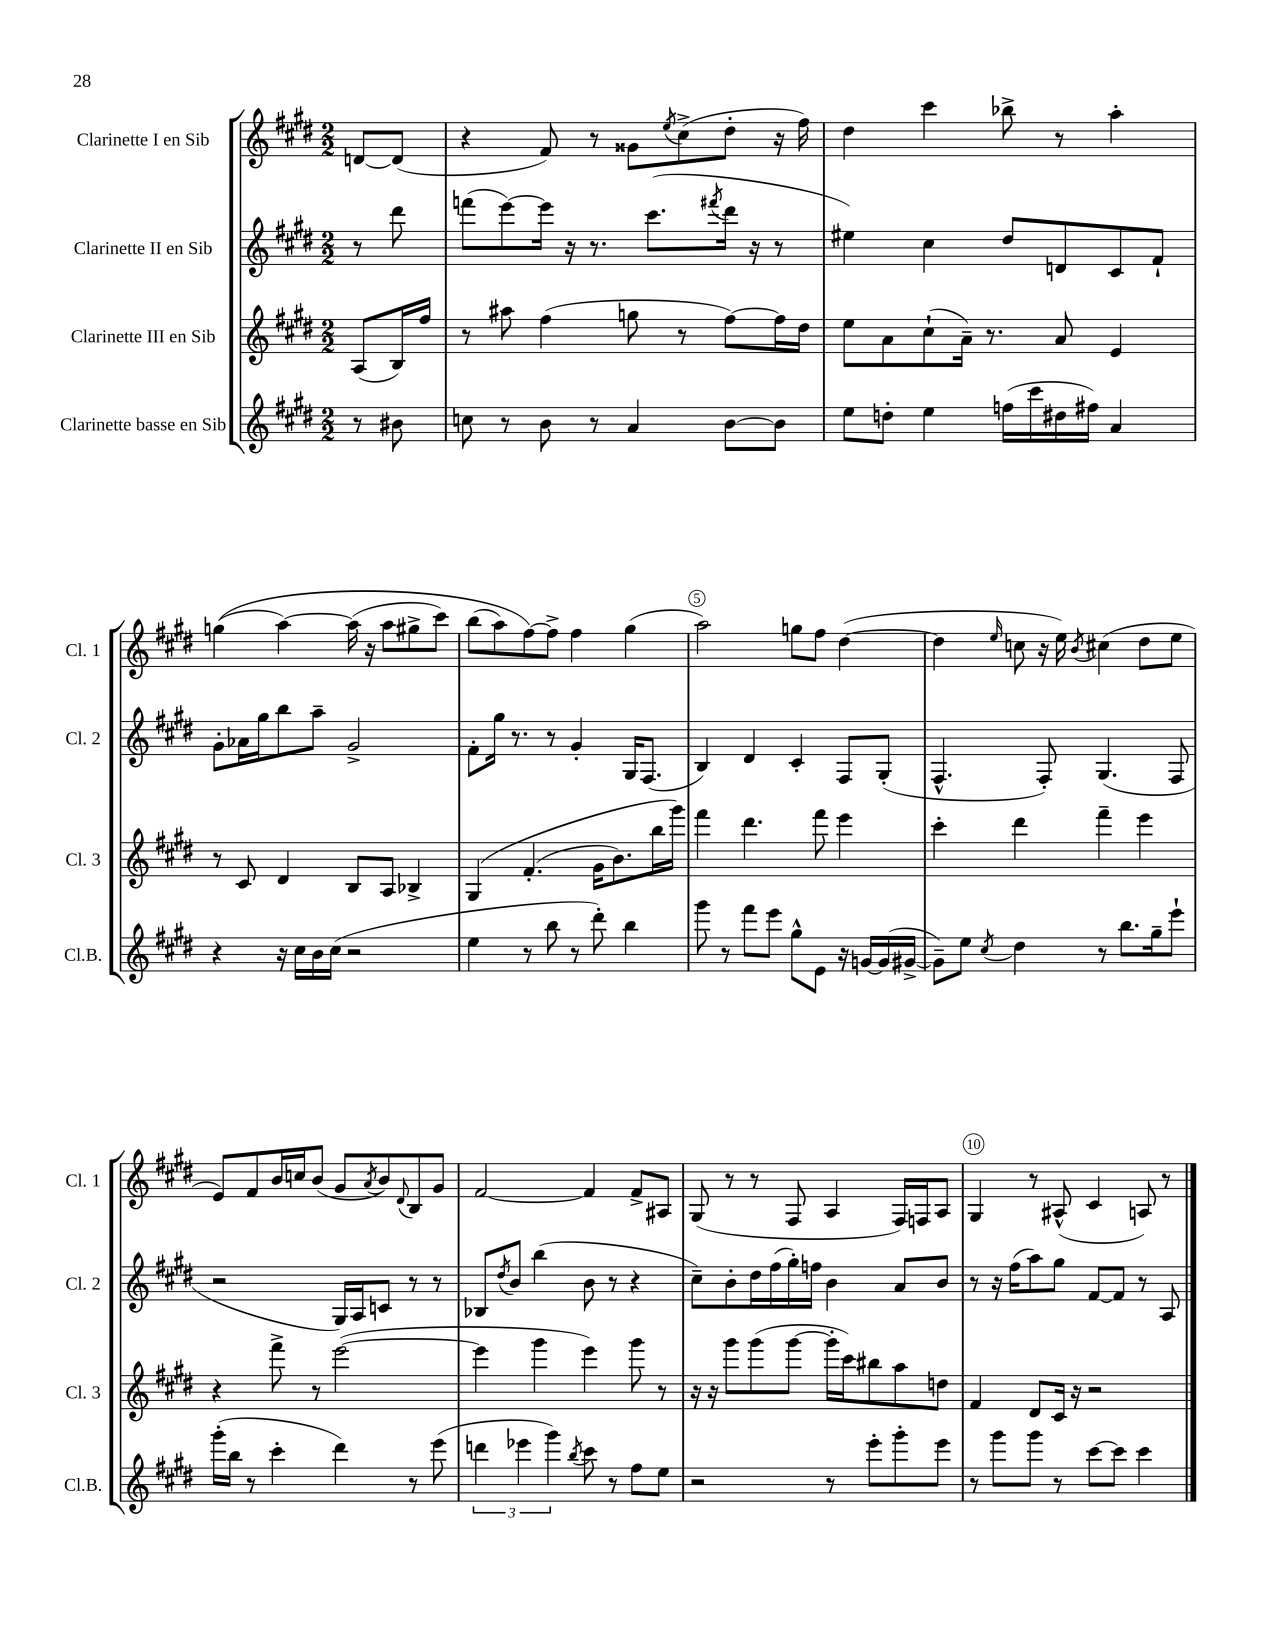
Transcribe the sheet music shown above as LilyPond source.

<<
\new StaffGroup <<
\new Staff = "s0" \with { instrumentName = "Clarinette I en Sib" shortInstrumentName = "Cl. 1" } {
    \clef treble \key e \major \numericTimeSignature \time 2/2 \partial 4
    d'8~ d'8( |
    r4 fis'8) r8 gisis'8 \acciaccatura { e''8 } cis''8->( dis''8-. r16 fis''16) |
    dis''4 cis'''4 bes''8-> r8 a''4-. |
    g''4(\( a''4~) a''16( r16 a''8 gis''8-> cis'''8) |
    b''8( a''8) fis''8~\) fis''8-> fis''4 gis''4( |
    a''2) g''8 fis''8 dis''4~( |
    dis''4 \grace { e''16 } c''8 r16 e''16) \acciaccatura { b'8 } cis''4( dis''8 e''8 |
    e'8) fis'8 b'16 c''16 b'8( gis'8 \acciaccatura { a'8 } b'8) \appoggiatura { dis'8 } b8 gis'8 |
    fis'2~ fis'4 fis'8-> ais8 |
    gis8( r8 r8 fis8 a4 fis16) f16 a8 |
    gis4 r8 ais8-^( cis'4 a8) r8 \bar "|." |
}
\new Staff = "s1" \with { instrumentName = "Clarinette II en Sib" shortInstrumentName = "Cl. 2" } {
    \clef treble \key e \major \numericTimeSignature \time 2/2 \partial 4
    r8 dis'''8 |
    f'''8( e'''8~) e'''16 r16 r8. cis'''8.( \acciaccatura { fis'''8 } dis'''16 r16 r8 |
    eis''4) cis''4 dis''8 d'8 cis'8 fis'8-! |
    gis'8-. aes'16 gis''16 b''8 a''8-- gis'2-> |
    fis'8-. gis''16 r8. r8 gis'4-. gis16 fis8.( |
    b4) dis'4 cis'4-. fis8 gis8-.( |
    fis4.-^ fis8-.) gis4.( fis8 |
    r2 gis16) a16 c'8 r8 r8 |
    bes8 \acciaccatura { dis''8 } b'8 b''4( b'8 r8 r4 |
    cis''8--) b'8-. dis''16 fis''16( gis''16-.) f''16 b'4 a'8 b'8 |
    r8 r16 fis''16( a''8) gis''8 fis'8~ fis'8 r8 a8 \bar "|." |
}
\new Staff = "s2" \with { instrumentName = "Clarinette III en Sib" shortInstrumentName = "Cl. 3" } {
    \clef treble \key e \major \numericTimeSignature \time 2/2 \partial 4
    a8( b16) fis''16 |
    r8 ais''8 fis''4( g''8 r8 fis''8~) fis''16 dis''16 |
    e''8 a'8 cis''8-!( a'16--) r8. a'8 e'4 |
    r8 cis'8 dis'4 b8 a8 bes4-> |
    gis4\( fis'4.-.( gis'16 b'8.) b''16 gis'''16\) |
    fis'''4 dis'''4. fis'''8 e'''4 |
    cis'''4-. dis'''4 fis'''4-- e'''4 |
    r4 fis'''8-> r8 e'''2~( |
    e'''4 gis'''4 e'''4) gis'''8 r8 |
    r16 r16 gis'''8 gis'''8( gis'''8~ gis'''16-. cis'''16) bis''8 a''8 d''8 |
    fis'4 dis'8 cis'16 r16 r2 \bar "|." |
}
\new Staff = "s3" \with { instrumentName = "Clarinette basse en Sib" shortInstrumentName = "Cl.B." } {
    \clef treble \key e \major \numericTimeSignature \time 2/2 \partial 4
    r8 bis'8 |
    c''8 r8 b'8 r8 a'4 b'8~ b'8 |
    e''8 d''8-. e''4 f''16( cis'''16 dis''16 fis''16) a'4 |
    r4 r16 cis''16 b'16 cis''16( r2 |
    e''4 r8 b''8 r8 dis'''8-.) b''4 |
    gis'''8 r8 fis'''8 e'''8 gis''8-^ e'8 r16 g'16~ g'16( gis'16~-> |
    gis'8--) e''8 \acciaccatura { cis''8 } dis''4 r8 b''8. gis''16-- e'''8-! |
    gis'''16-.( b''16 r8 cis'''4-. dis'''4) r8 e'''8( |
    \tuplet 3/2 { d'''4 ees'''4 gis'''4) } \acciaccatura { b''8 } cis'''8 r8 fis''8 e''8 |
    r2 r8 e'''8-. gis'''8-. e'''8 |
    r8 gis'''8 gis'''8 r8 cis'''8~ cis'''8 cis'''4 \bar "|." |
}
>>
>>
\layout { \context { \Score \override BarNumber.break-visibility = ##(#f #t #t) barNumberVisibility = #(every-nth-bar-number-visible 5) \override BarNumber.stencil = #(make-stencil-circler 0.1 0.3 ly:text-interface::print) } }
